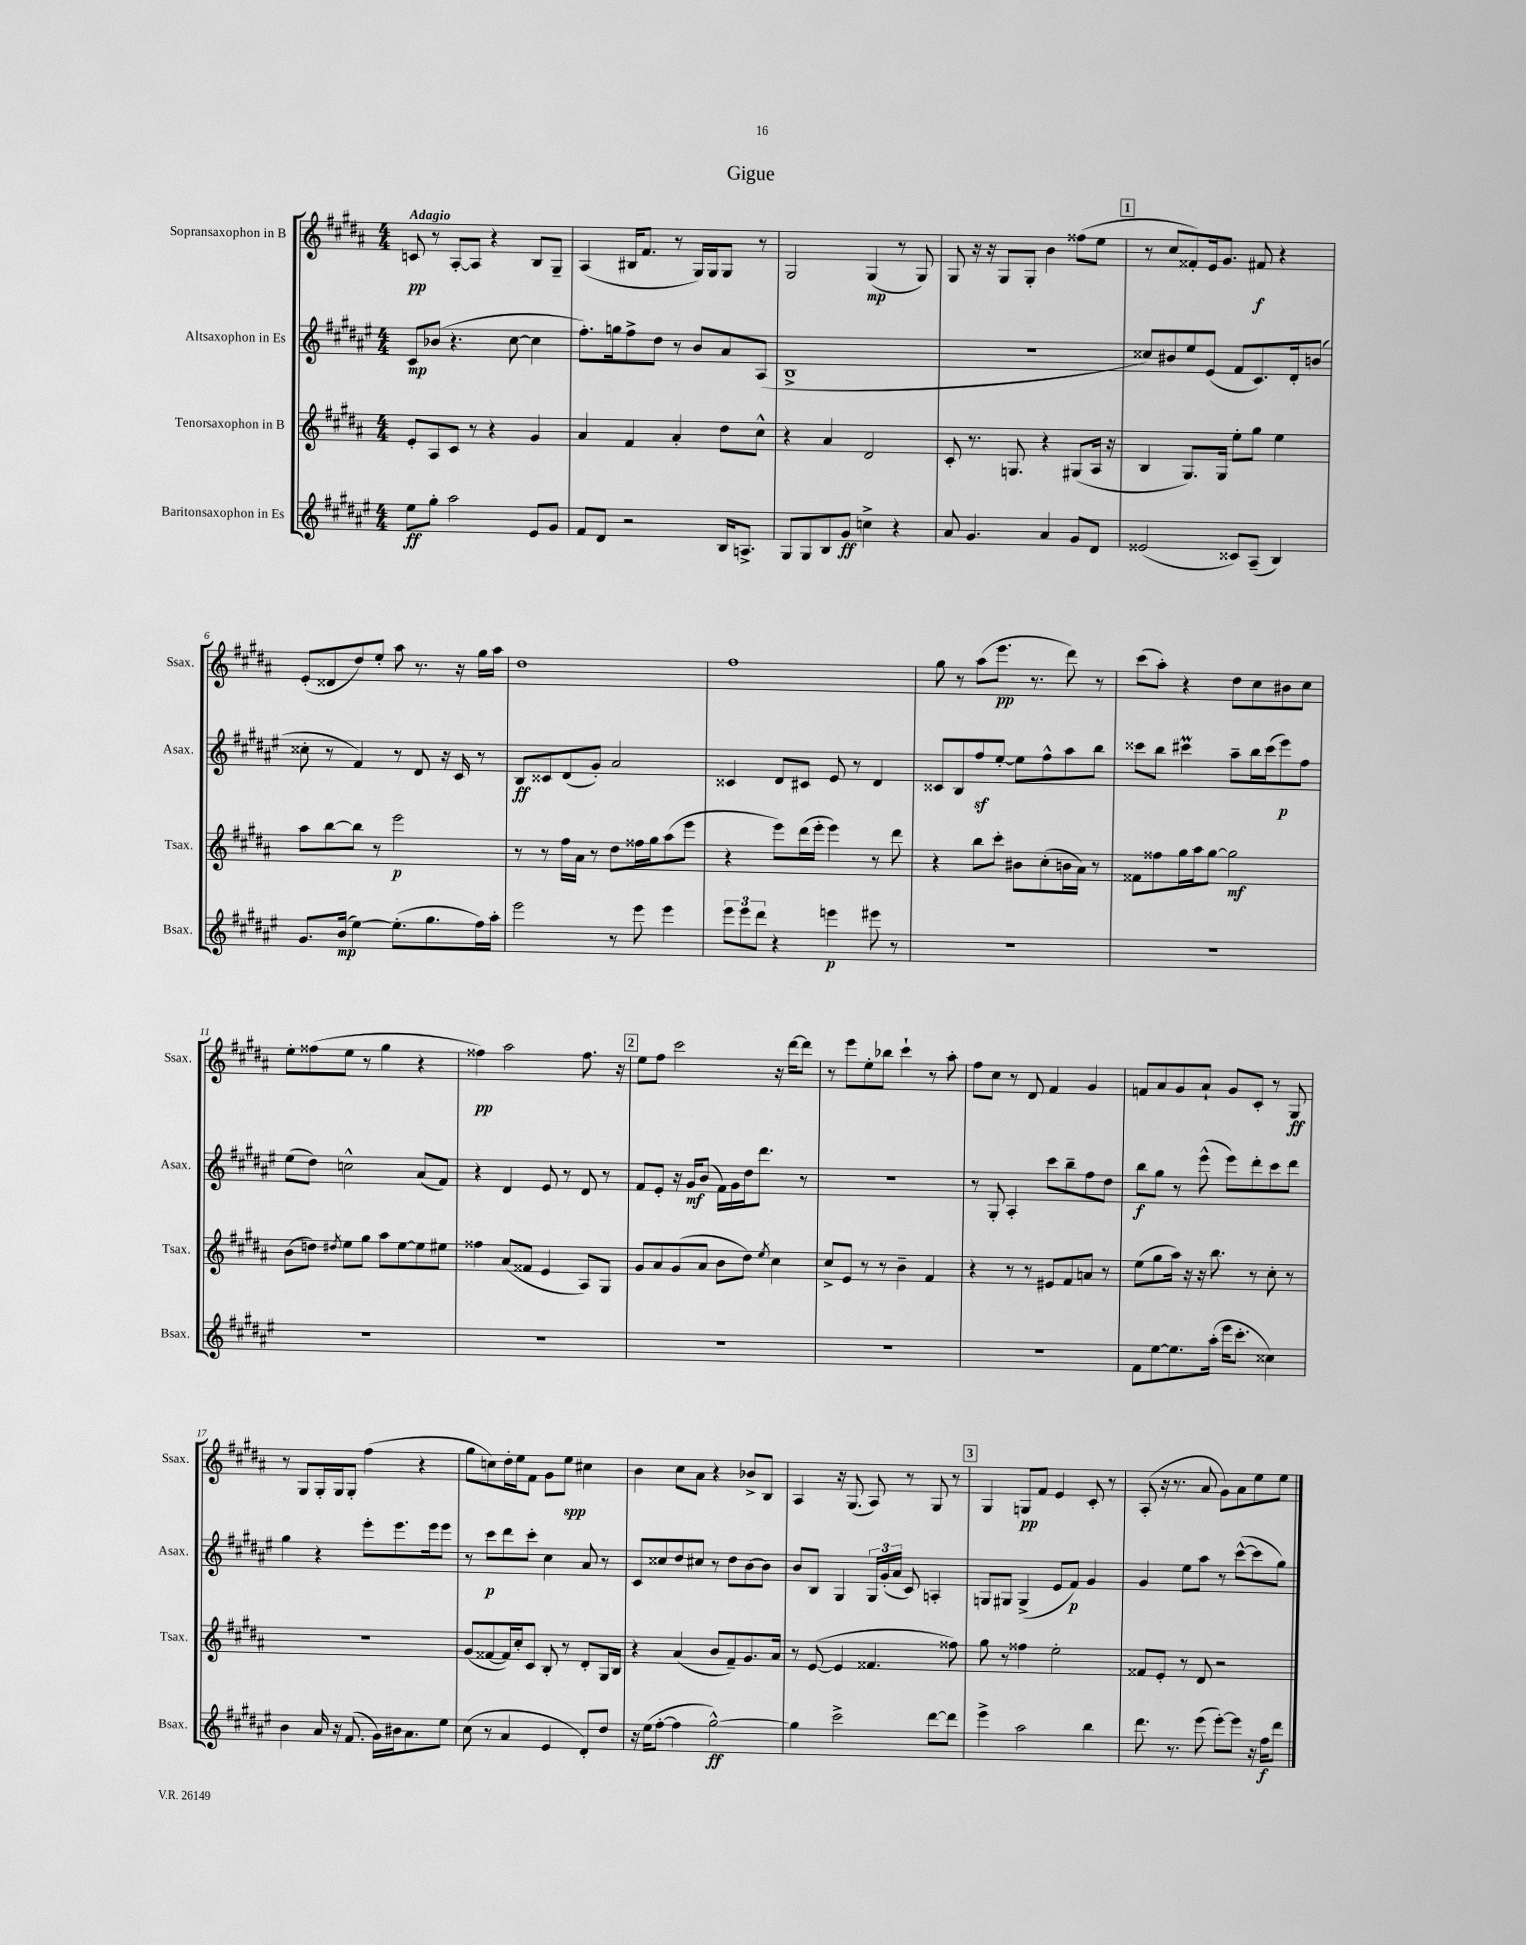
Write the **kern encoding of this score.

**kern	**kern	**kern	**kern
*staff4	*staff3	*staff2	*staff1
*clefG2	*clefG2	*clefG2	*clefG2
*k[f#c#g#d#a#e#]	*k[f#c#g#d#a#]	*k[f#c#g#d#a#e#]	*k[f#c#g#d#a#]
*M4/4	*M4/4	*M4/4	*M4/4
8ee#	8e'	8c#	8c
8gg#'	8A#	(8b-	8r
2aa#	8c#	4.r	[8A#'
.	8r	.	8A#]
.	4r	.	4r
.	.	[8cc#	.
8e#	4g#	4cc#]	8B
8g#	.	.	8G#~
=	=	=	=
8f#	4a#	8.ff#')	(4A#
8d#	.	.	.
.	.	16gg	.
2r	4f#	8ff#^	16B#
.	.	.	8.f#
.	.	8dd#	.
.	4a#'	8r	8r
.	.	8b	16G#)
.	.	.	16G#
16B	8dd#	8a#	8G#
8.A^	.	.	.
.	8cc#^^	(8A#	8r
=	=	=	=
8G#	4r	1B^	2G#
8G#	.	.	.
8B	4a#	.	.
8g#	.	.	.
4cc^	2d#	.	(4G#
4r	.	.	8r
.	.	.	8G#)
=	=	=	=
8a#	8c#'	1r	8G#
4.g#	8.r	.	16r
.	.	.	16r
.	.	.	8G#
.	8.G	.	.
.	.	.	8G#'
4a#	4r	.	4b
8g#	(8G#	.	(8ff##
8d#	16A#	.	8ee
.	16r	.	.
=	=	=	=
(2e##	4B	8cc##)	8r
.	.	8b#	8cc#
.	8.G#)	8ee#	8f##')
.	.	(8e#	16e
.	16G#	.	8.g#
8c##)	8ee'	8f#	.
(8A#~	8gg#	8.c#)	8f#
4B)	4ee	.	4r
.	.	16d#'	.
.	.	(8b	.
=	=	=	=
8.g#	8aa#	8cc##'	(8e'
.	[8bb	8r	8d##
(16b	.	.	.
[4ee#)	8bb]	4f#)	8dd#)
.	8r	.	8ee'
(8.ee#']	2eee	8r	8aa#
.	.	8d#	8.r
8.gg#	.	.	.
.	.	16r	.
.	.	16c#	16r
16ff#)	.	8r	16gg#
16aa#'	.	.	16aa#
=	=	=	=
2eee#	8r	8B	1dd#
.	8r	8c##	.
.	16ff#	(8d#	.
.	16a#	.	.
.	8r	8g#')	.
8r	8dd#	2a#	.
8eee#	16ff##	.	.
.	16gg#	.	.
4eee#	(8aa#	.	.
.	8eee	.	.
=	=	=	=
12eee#	4r	4c##	1ff#
12eee#	.	.	.
12ddd#	.	.	.
4r	8eee)	8d#	.
.	(16ddd#	8c#	.
.	16eee'	.	.
4eee	4eee)	8e#	.
.	.	8r	.
8eee#	8r	4d#	.
8r	8ddd#	.	.
=	=	=	=
1r	4r	8c##	8gg#
.	.	8B	8r
.	8bb	8ff#	(8aa#
.	8ccc#'	[8ee#'	8.eee
.	8b#	8ee#]	.
.	.	.	8.r
.	(8cc#'	8ff#^^	.
.	16b	8aa#	8ddd#)
.	16a#)	.	.
.	8r	8bb	8r
=	=	=	=
1r	8f##	8ccc##	(8ccc#
.	8ff##	8bb	8aa#')
.	16gg#	4ccc#	4r
.	16aa#	.	.
.	[8gg#	.	.
.	2gg#]	8aa#~	8dd#
.	.	16bb	8cc#
.	.	(16ccc#	.
.	.	8eee#)	8b#
.	.	8ff#	8cc#
=	=	=	=
1r	(8b	(8ee#	8ee'
.	8dd)	8dd#)	(8ff##
.	8qdd#	.	.
.	8ee	2cc^^	8ee
.	8gg#	.	8r
.	8aa#	.	4gg#
.	[8ee	.	.
.	8ee]	(8a#	4r
.	8ee#	8f#)	.
=	=	=	=
1r	4ff##	4r	4ff##)
.	(8a#	4d#	2aa#
.	8f##	.	.
.	4e	8e#	.
.	.	8r	.
.	8A#)	8d#	8.ff##
.	8G#	8r	.
.	.	.	16r
=	=	=	=
1r	8g#	8f#	8ee
.	8a#	8e#'	8ff#
.	(8g#	16r	2ccc#
.	.	16g#	.
.	8a#	(8b	.
.	8b	16f#)	.
.	.	16g#	.
.	8dd#)	16dd#	.
.	.	8.ddd#	.
.	8qee	.	.
.	4cc#	.	16r
.	.	.	[16ddd#
.	.	8r	8ddd#]
=	=	=	=
1r	8cc#^	1r	8r
.	8e	.	8eee
.	8r	.	8ee'
.	8r	.	8bb-
.	4b~	.	4ccc#`
.	4f#	.	8r
.	.	.	8aa#'
=	=	=	=
1r	4r	8r	8ff#
.	.	8G#'	8cc#
.	8r	4A#'	8r
.	8r	.	8d#
.	8e#	8ccc#	4f#
.	8f#	8bb~	.
.	8a	8ff#	4g#
.	8r	8dd#	.
=	=	=	=
8f#	(8ee	8bb	8f
[8ee#	8gg#	8gg#	8a#
8.ee#]	16aa#)	8r	8g#
.	16r	.	.
.	16r	(8eee#^^	8a#`
(16aa#'	8.bb	.	.
16eee#	.	8eee#)	8g#
8.ccc#'	.	.	.
.	8r	8ddd#'	8c#'
4cc##)	8cc#'	8ccc#	8r
.	8r	8ddd#	8G#
=	=	=	=
4b	1r	4gg#	8r
.	.	.	8G#
16a#	.	4r	16G#'
16r	.	.	16G#
(8.f#	.	.	8G#'
.	.	8eee#'	(4ff#
16g#)	.	.	.
16b#	.	8.eee#	.
8.a#	.	.	.
.	.	.	4r
.	.	16eee#	.
8ee#	.	8eee#	.
=	=	=	=
(8cc#	(8g#	8r	8gg#
8r	[8f##	8ccc#	8cc)
4a#	16f##])	8ddd#	16dd#'
.	16cc#'	.	16ee
.	8c#	8ccc#'	8f#
4e#	8B'	4cc#	8g#
.	8r	.	8ee
8d#')	8d#'	8a#	4cc#
8dd#	16G#	8r	.
.	16B	.	.
=	=	=	=
16r	4r	8c#	4b
(16ee#	.	.	.
[8ff#'	.	8cc##	.
4ff#]	(4a#	8dd#	8cc#
.	.	8cc#	8a#
[2gg#^^)	8b	8r	4r
.	8f#~)	8dd#	.
.	8.g#	[8b	8b-^
.	.	8b]	8B
.	16a#	.	.
=	=	=	=
4gg#]	8r	8b	4A#
.	([8e	8B	.
2ccc#^	4e]	4G#	16r
.	.	.	(8.G#
.	4.f##	24G#	8A#)
.	.	(24g#'	.
.	.	24a#	.
.	.	8c#)	8r
[8ddd#	.	4A'	8G#
8ddd#]	8ff##)	.	8r
=	=	=	=
4eee#^	8gg#	8G	4G#
.	8r	8G#	.
2aa#	4ff##	(4G#^	8G
.	.	.	8f#
.	2ee'	8e#	4e
.	.	8f#)	.
4bb	.	4g#	8c#'
.	.	.	8r
=	=	=	=
8.ddd#	8f##	4g#	(8A#'
.	8e'	.	16r
8.r	.	.	8.r
.	8r	8ee#	.
(8eee#	8d#	8aa#	8a#
[8eee#')	2r	8r	8g#)
8eee#]	.	([8ccc#^^	8a#
16r	.	8ccc#]	8ee
16ff#	.	.	.
8ddd#	.	8gg#)	8ee
==	==	==	==
*-	*-	*-	*-
